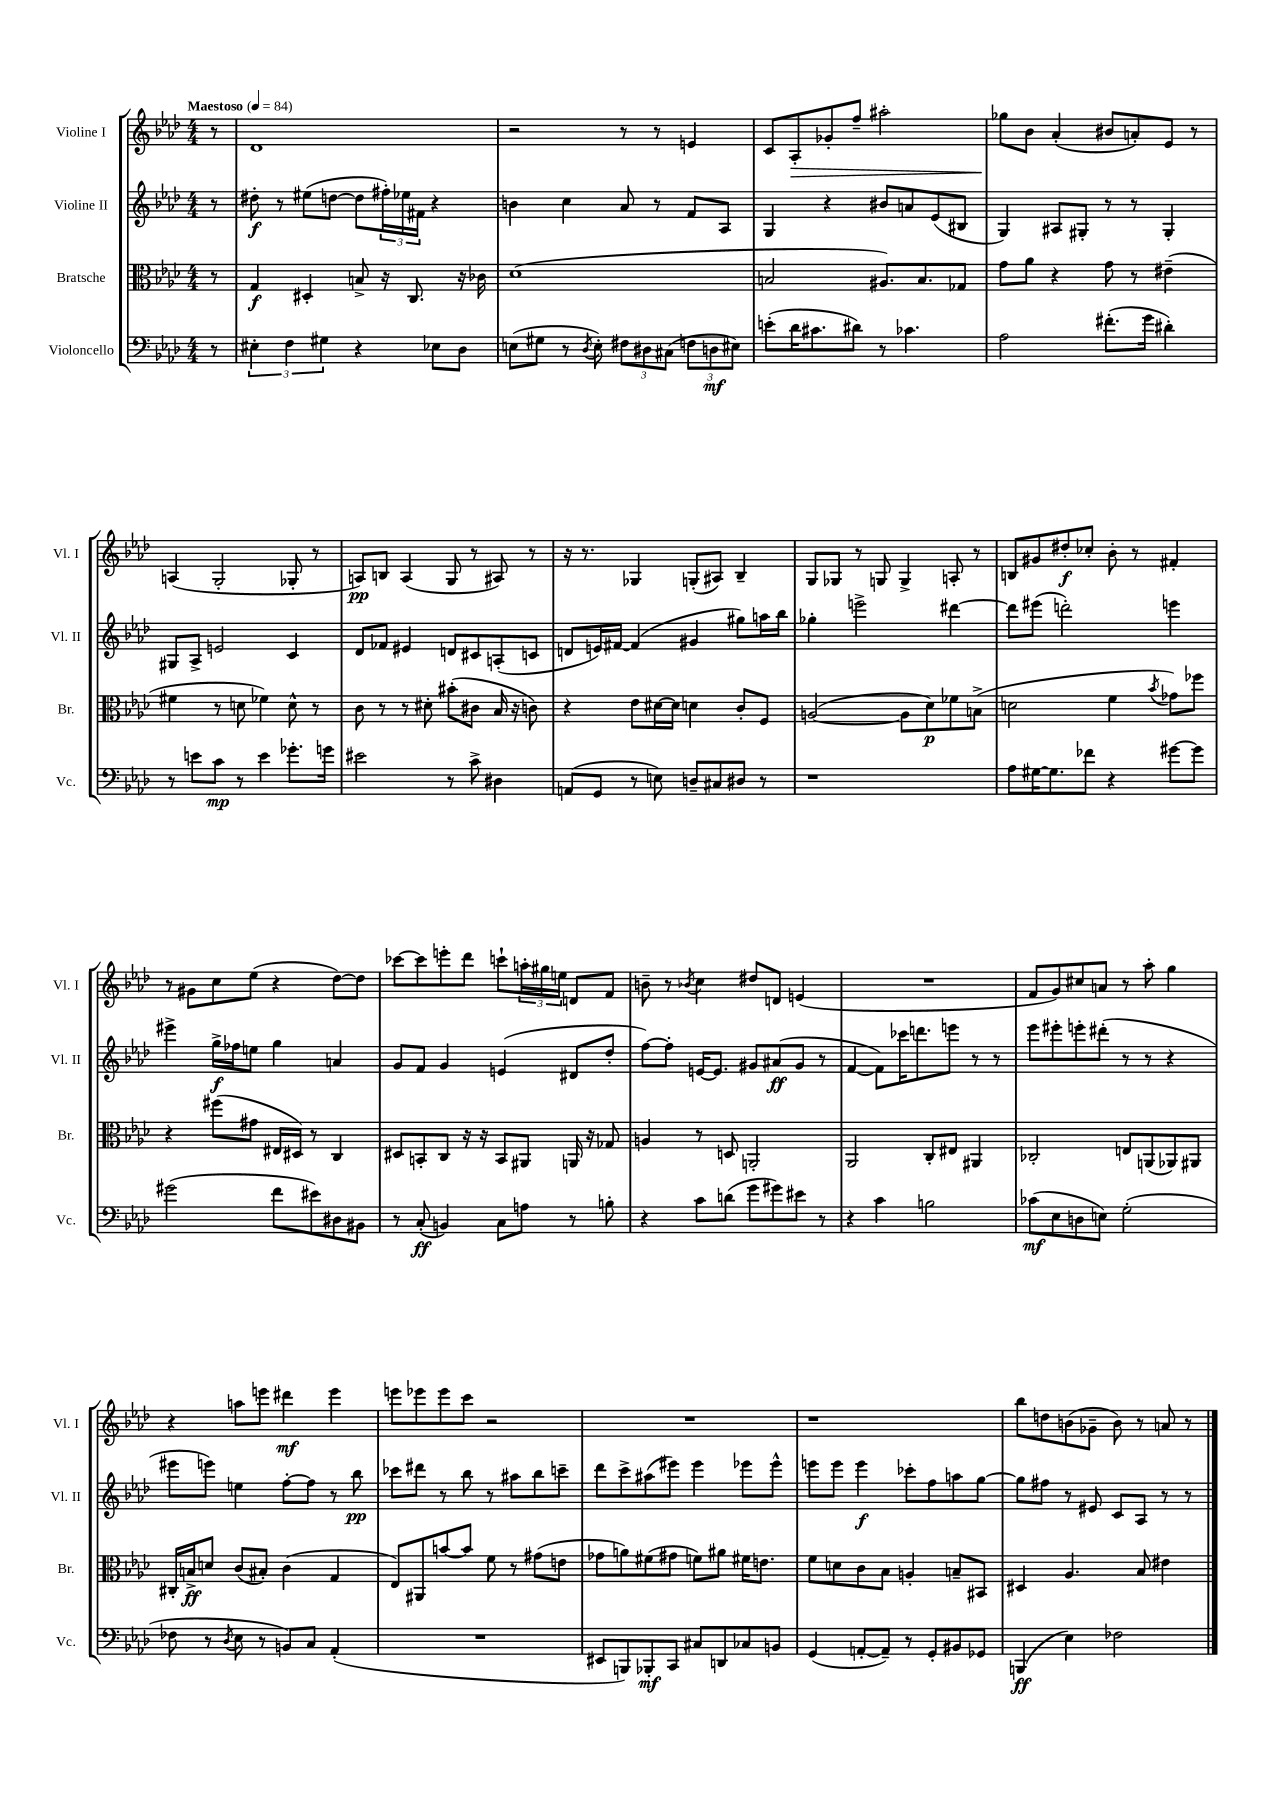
<<
\new StaffGroup <<
\new Staff = "s0" \with { instrumentName = "Violine I" shortInstrumentName = "Vl. I" } {
    \clef treble \key aes \major \numericTimeSignature \time 4/4 \partial 8 \tempo "Maestoso" 4 = 84
    r8 |
    des'1 |
    r2 r8 r8 e'4 |
    c'8 aes8-.\> ges'8-. f''8-- ais''2-. |
    ges''8\! bes'8 aes'4-.( bis'8 a'8-.) ees'8 r8 |
    a4( g2-. ges8-. r8 |
    a8\pp) b8 a4( g8 r8 ais8) r8 |
    r16 r8. ges4 g8-.( ais8) bes4-- |
    g8 ges8 r8 g8 g4-> a8-. r8 |
    b8 gis'8 dis''8-.\f ces''8-. bes'8-. r8 fis'4-. |
    r8 gis'8 c''8 ees''8( r4 des''8~) des''8 |
    ces'''8~ ces'''8 e'''8-. des'''8 c'''8-! \tuplet 3/2 { a''16-. gis''16 e''16 } d'8 f'8 |
    b'8-- r8 \acciaccatura { bes'8 } c''4 dis''8 d'8 e'4( |
    R1 |
    f'8 g'8) cis''8 a'8 r8 aes''8-. g''4 |
    r4 a''8 e'''8 dis'''4\mf e'''4 |
    e'''8 ees'''8 ees'''8 c'''8 r2 |
    R1 |
    r1 |
    bes''8 d''8 b'8( ges'8-- b'8) r8 a'8 r8 \bar "|." |
}
\new Staff = "s1" \with { instrumentName = "Violine II" shortInstrumentName = "Vl. II" } {
    \clef treble \key aes \major \numericTimeSignature \time 4/4 \partial 8
    r8 |
    dis''8-.\f r8 eis''8( d''8~ d''8 \tuplet 3/2 { fis''16-.) ees''16 fis'16 } r4 |
    b'4 c''4 aes'8 r8 f'8 aes8 |
    g4 r4 bis'8 a'8 ees'8( bis8 |
    g4) ais8 gis8-. r8 r8 gis4-. |
    gis8 aes8-> e'2 c'4 |
    des'8 fes'8 eis'4 d'8 cis'8 a8-.( c'8 |
    d'8 e'16) fis'16~ fis'4( gis'4 gis''8) a''16 bes''16 |
    ges''4-. e'''2-> dis'''4~ |
    dis'''8 eis'''8( d'''2-.) e'''4 |
    eis'''4-> g''16->\f fes''16 e''8 g''4 a'4 |
    g'8 f'8 g'4 e'4( dis'8 des''8-. |
    f''8~) f''8-. e'16~ e'8. gis'8 ais'8\ff( gis'8 r8 |
    f'4~ f'8) ces'''16 d'''8. e'''8 r8 r8 |
    ees'''8 eis'''8-. e'''8-. dis'''8-.( r8 r8 r4 |
    eis'''8 e'''8) e''4 f''8~-. f''8 r8 bes''8\pp |
    ces'''8 dis'''8 r8 bes''8 r8 ais''8 bes''8 c'''8-- |
    des'''8 c'''8-> ais''8( eis'''8) eis'''4 ees'''8 ees'''8-^ |
    e'''8 e'''8 e'''4\f ces'''8-. f''8 a''8 g''8~ |
    g''8 fis''8 r8 eis'8 c'8 aes8 r8 r8 \bar "|." |
}
\new Staff = "s2" \with { instrumentName = "Bratsche" shortInstrumentName = "Br." } {
    \clef alto \key aes \major \numericTimeSignature \time 4/4 \partial 8
    r8 |
    g4\f dis4-. b8-> r16 c8. r16 ces'16 |
    des'1( |
    b2 ais8.) b8. ges8 |
    g'8 aes'8 r4 g'8 r8 eis'4--( |
    fis'4 r8 d'8 fes'4) d'8-^ r8 |
    c'8 r8 r8 dis'8-. bis'8-.( cis'8 bes16 r16 c'8) |
    r4 ees'8 dis'16~ dis'16 d'4 c'8-. f8 |
    a2~( a8 des'8\p) fes'8 b8->( |
    d'2 f'4 \acciaccatura { bes'8 } ges'8) fes''8 |
    r4 fis''8( gis'8 eis16 dis16) r8 c4 |
    dis8 b,8-. c8 r16 r16 b,8 ais,8 a,16 r16 ges8 |
    a4 r8 d8 a,2-. |
    aes,2 c8-. eis8 ais,4 |
    ces2-. e8 a,8( aes,8) ais,8 |
    cis16-. b16->\ff d'8 c'8( bis8-.) c'4( g4 |
    ees8) ais,8 b'8~ b'8 f'8 r8 gis'8( e'8 |
    ges'8 a'8) fis'8( gis'8 f'8) ais'8 fis'16 e'8. |
    f'8 d'8 c'8 bes8 a4-. b8-- bis,8 |
    dis4 aes4. bes8 eis'4 \bar "|." |
}
\new Staff = "s3" \with { instrumentName = "Violoncello" shortInstrumentName = "Vc." } {
    \clef bass \key aes \major \numericTimeSignature \time 4/4 \partial 8
    r8 |
    \tuplet 3/2 { eis4-. f4 gis4 } r4 ees8 des8 |
    e8( gis8 r8 \acciaccatura { des8 } e8-.) \tuplet 3/2 { fis8 dis8 cis8( } \tuplet 3/2 { f8 d8\mf eis8) } |
    e'8-.( des'16 cis'8. dis'8) r8 ces'4. |
    aes2 fis'8.-.( g'16 dis'4-.) |
    r8 e'8 c'8\mp r8 e'4 ges'8.-. g'16 |
    eis'2 r8 c'8-> dis4 |
    a,8( g,8 r8 e8) d8-- cis8 dis8 r8 |
    r1 |
    aes8 gis16~ gis8. fes'8 r4 gis'8~ gis'8 |
    gis'2( f'8 eis'8) dis8 bis,8 |
    r8 c8-.\ff( b,4) c8 a8 r8 b8-. |
    r4 c'8 d'8( g'8 gis'8) eis'8 r8 |
    r4 c'4 b2 |
    ces'8\mf( ees8 d8 e8) g2-.( |
    fes8 r8 \acciaccatura { des8 } ees8 r8 b,8) c8 aes,4-.( |
    R1 |
    eis,8 b,,8) bes,,8-.\mf c,8 cis8 d,8 ces8 b,8 |
    g,4( a,8~-. a,8--) r8 g,8-. bis,8 ges,8 |
    b,,4\ff( ees4) fes2 \bar "|." |
}
>>
>>
\layout { \context { \Score \remove "Bar_number_engraver" } }
